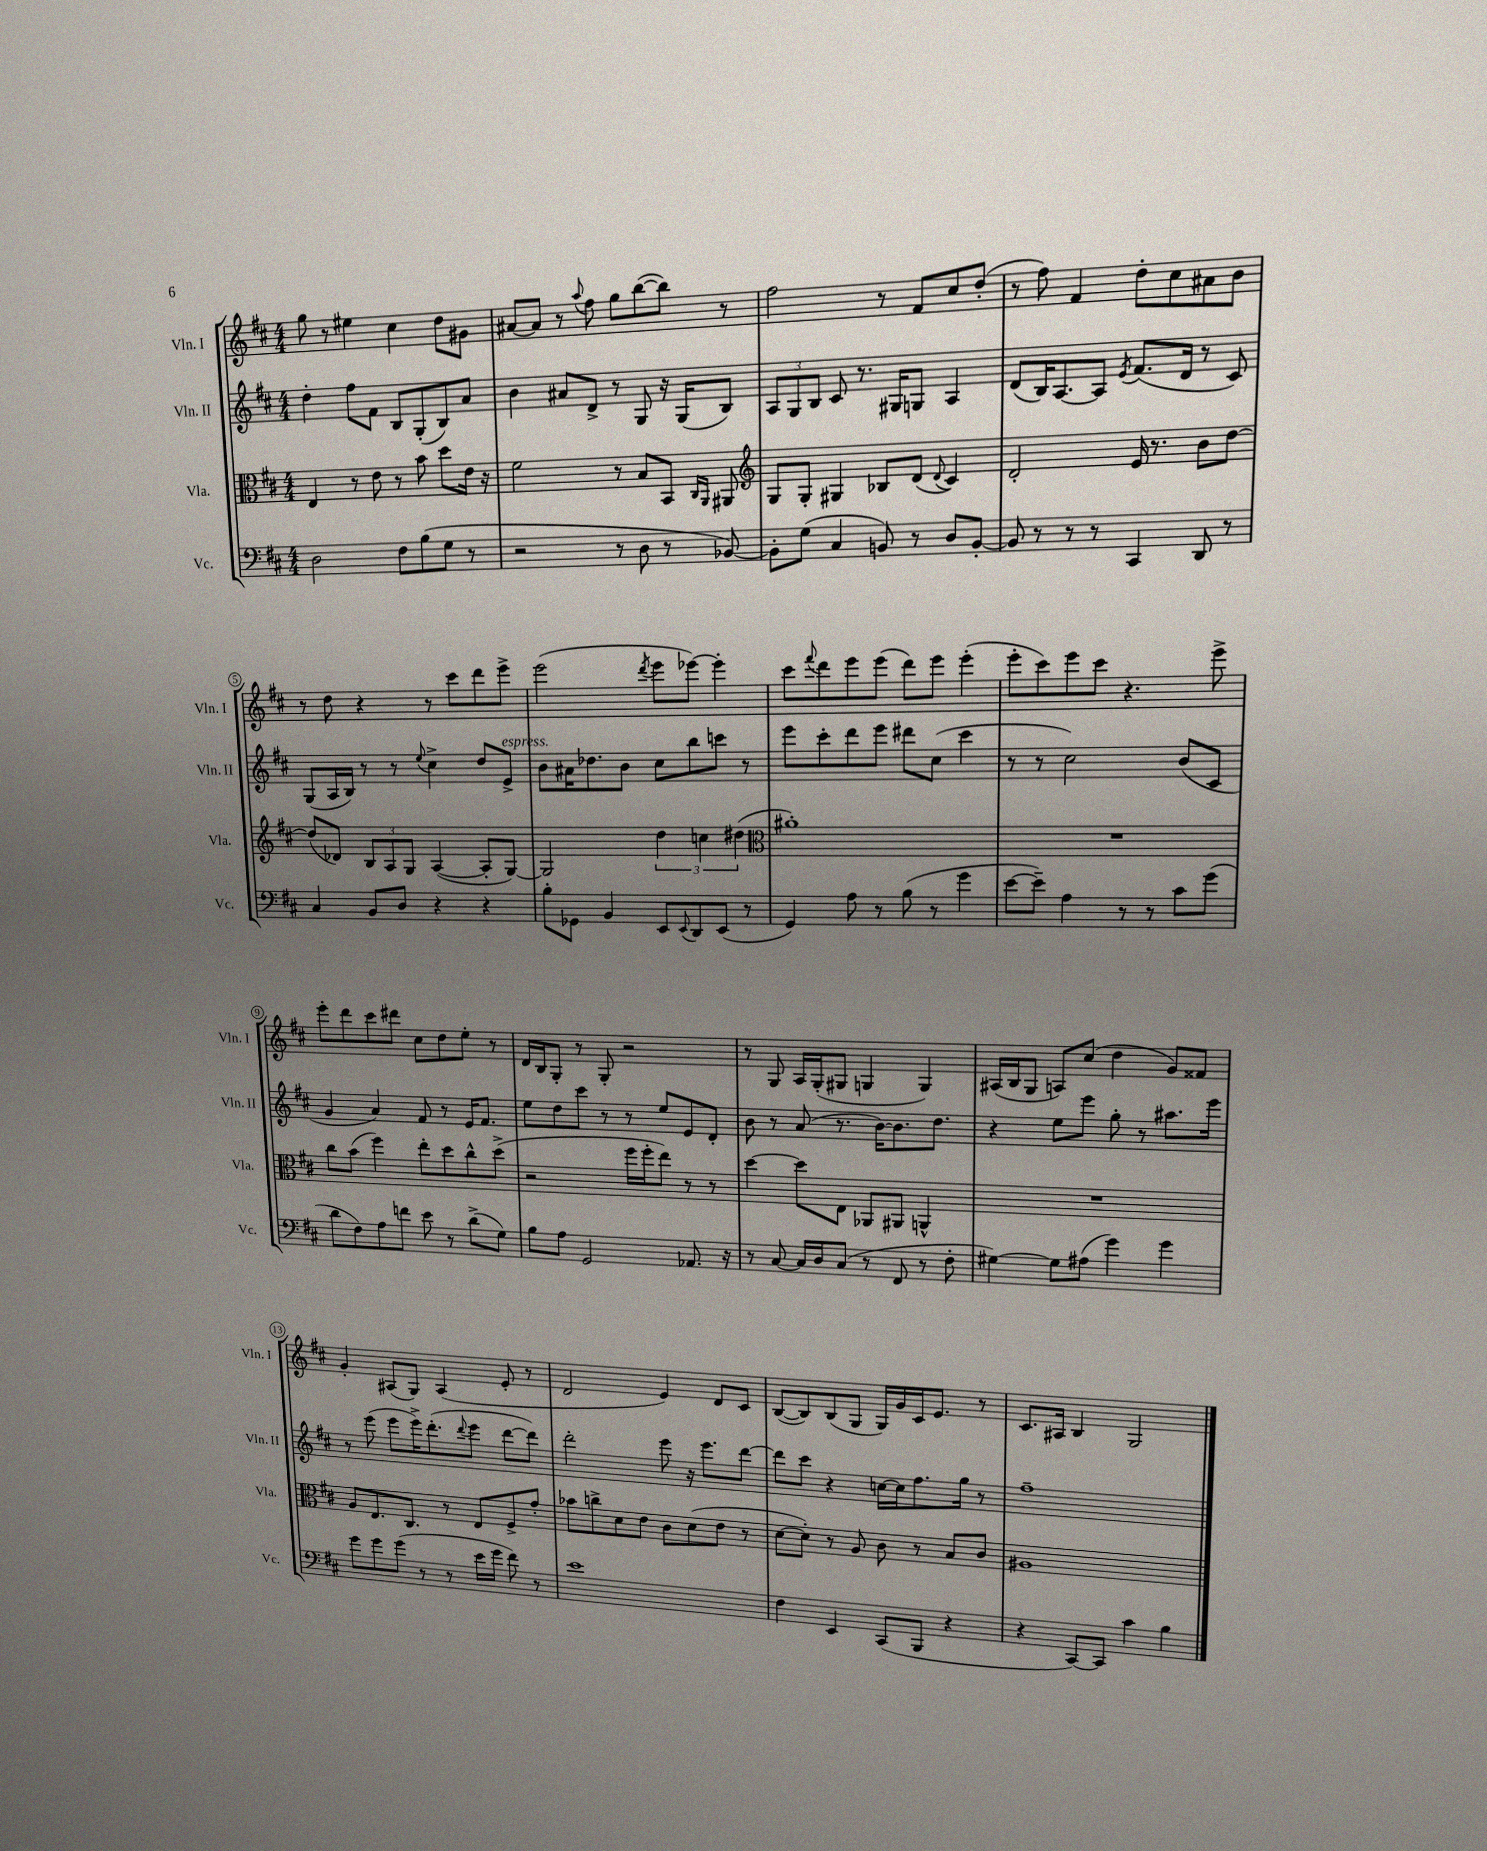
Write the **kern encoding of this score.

**kern	**kern	**kern	**kern
*staff4	*staff3	*staff2	*staff1
*clefF4	*clefC3	*clefG2	*clefG2
*k[f#c#]	*k[f#c#]	*k[f#c#]	*k[f#c#]
*M4/4	*M4/4	*M4/4	*M4/4
2D\	4E/	4dd'\	8gg\
.	.	.	8r
.	8r	8ff#\L	4ee#\
.	8e\	8f#\J	.
8F#\L	8r	8B/L	4cc#\
(8B\	8b\	(8G'/	.
8G\J	8dd\L	8B/)	8dd\L
8r	16e\Jk	8a/J	8g#\J
.	16r	.	.
=	=	=	=
2r	2f#\	4b\	[8a#/L
.	.	.	8a#/]J
.	.	8a#/L	8r
.	.	.	8qqaa/
.	.	8d^/J	8ff#\
8r	8r	8r	8gg\L
8D\	8B/L	8G/	([8bb\
8r	8BB/J	16r	8bb\]J)
.	.	(16G/LK	.
.	16qqC#/LL	.	.
.	16qqAA/JJ	.	.
[8BB-/)	8AA#/	8B/J)	8r
=	=	=	=
*	*clefG2	*	*
8BB-'\]L	8G/L	12A/L	2ff#\
.	.	12G/	.
(8G\J	8G'/J	.	.
.	.	12B/J	.
4C#/	4G#/	8c#/	.
.	.	8.r	.
8BB/)	8B-/L	.	8r
.	.	16G#/LK	.
8r	(8d/J	8G/J	8f#/L
.	8qqd/	.	.
8D/L	4c#/)	4A/	8cc#/
[8BB'/J	.	.	(8dd'/J
=	=	=	=
8BB/]	2d'/	(8d/L	8r
8r	.	16B/K)	8ff#\)
.	.	[8.A/	.
8r	.	.	4f#/
8r	.	8A/]J	.
.	.	8qe/	.
4CC#/	16e/	(8.f#/L	8dd'\L
.	8.r	.	.
.	.	.	8cc#\
.	.	16d/Jk	.
8DD/	8b\L	8r	8a#\
8r	[8dd\J	8c#/)	8b\J
=	=	=	=
4C#/	(8dd/]L	(8G/L	8r
.	8d-/J)	16A/L	8dd\
.	.	16B/JJ)	.
8BB/L	12B/L	8r	4r
.	12A/	.	.
8D/J	.	8r	.
.	12G/J	.	.
.	.	8qqee/	.
4r	([4A/	4cc#^\	8r
.	.	.	8ccc#\L
4r	8A'/]L	8dd/L	8ddd\
.	[8G/J)	8e^/J	8eee^\J
=	=	=	=
8B'\L	2G/]	8b\L	(2eee\
8GG-\J	.	16a#\K	.
.	.	8.dd-\	.
4BB/	.	.	.
.	.	8b\J	.
.	.	.	8qddd/
8EE/L	6dd\	8cc#\L	8eee\L
8qqEE/	.	.	.
8DD/	.	8bb\	[8eee-\J)
.	6cc\	.	.
(8EE/J	.	8ccc\J	4eee-'\]
.	(6dd#\	.	.
8r	.	8r	.
=	=	=	=
*	*clefC3	*	*
4GG/)	1a#')	8eee\L	8ccc#\L
.	.	.	8qqfff#/
.	.	8ccc#'\	8ddd\
8A\	.	8ddd\	8eee\
8r	.	8eee\J	(8eee\J
(8B\	.	8ddd#\L	8ddd\L)
8r	.	(8cc#\J	8eee\J
4g\	.	4ccc#\	(4eee'\
=	=	=	=
[8e\L	1r	8r	8eee'\L
8e~\]J)	.	8r	8ccc#\)
4A\	.	2cc#\)	8eee\
.	.	.	8ccc#\J
8r	.	.	4.r
8r	.	.	.
8c#\L	.	(8b/L	.
(8g\J	.	8c#/J	8eee^\
=	=	=	=
8d\L	8cc#\L	4g/	8eee'\L
8F#\)	(8b\J	.	8ddd\
8A\	4ff#\)	4a/)	8ccc#\
8f\J	.	.	8ddd#\J
8e\	8ee'\L	8f#/	8cc#\L
8r	8dd\	8r	8dd\
(8d^\L	8cc#^^\	16e/LK	8ee'\J
.	.	8.f#/J	.
8G\J)	(8dd^\J	.	8r
=	=	=	=
8B\L	2r	8ee\L	16d/LL
.	.	.	16B/J
8A\J	.	8dd\	8G'/J
2GG/	.	8ccc#\J	8r
.	.	8r	8G'/
.	16ff#\LL	8r	2r
.	16ff#'\J	.	.
.	8ee\J)	8ee/L	.
8.AA-/	8r	8e/	.
.	8r	8d'/J	.
16r	.	.	.
=	=	=	=
8r	[4dd\	8b\	8r
[8C#/	.	8r	8G/
16C#/]LL	8dd\]L	(8a/	16A/LL
16D/J	.	.	(16G'/J
(8C#/J	8E\J	8.r	8G#/J
8r	8AA-/L	.	4G/
.	.	[16b\LK)	.
8FF#/	8AA#/J	8.b\]	.
8r	4AA^^/	.	4G/)
.	.	8.dd\J	.
8F#'\	.	.	.
=	=	=	=
[4G#\)	1r	4r	(16A#/LL
.	.	.	16B/J
.	.	.	8G/J
8G#\]L	.	8ee\L	8A/L)
(8A#\J	.	8eee\J	(8cc#/J
4g\)	.	8gg'\	4dd\
.	.	8r	.
4g\	.	8.aa#\L	8g/L)
.	.	.	8f##/J
.	.	16eee\Jk	.
=	=	=	=
8g\L	8A/L	8r	4g'/
8g\	8.E/	(8eee\	.
(8g\J	.	8eee\L	(8A#/L
.	8.C#/J	.	.
8r	.	16eee^\K)	8G/J)
.	.	(8.ddd'\	.
8r	8r	.	(4A#/
.	.	8qqddd/	.
16e\LL	8E/L	8eee\J	.
16g\JJ	.	.	.
8f#\)	8F#^/	[8ddd\L	8e'/
8r	8g'/J	8ddd\]J)	8r
=	=	=	=
1e	8b-\L	2ddd'\	2d/
.	8cc^\	.	.
.	8d\	.	.
.	8e\J	.	.
.	8c#\L	8eee\	4e/)
.	(8d\	16r	.
.	.	8.eee\L	.
.	8e\J	.	8d/L
.	8r	[8ddd\J	8c#/J
=	=	=	=
4F#\	[8d\L	8ddd\]L	([8B/L
.	8d'\]J)	8ccc#\J	8B/])
4EE/	8r	4r	(8B/
.	8A/	.	8G/J
(8CC#/L	8c#\	[16cc\LL	16G/LL)
.	.	16cc\]J	16g/
8BBB/J	8r	8.ff#\	16c#/J
.	.	.	8.e/J
4r	8B/L	.	.
.	.	16gg\Jk	.
.	8c#/J	8r	8r
=	=	=	=
4r	1A#	1ff#~	8.c#/L
.	.	.	16A#/Jk
[8CC#/L)	.	.	4B/
8CC#/]J	.	.	.
4c#\	.	.	2G/
4B\	.	.	.
==	==	==	==
*-	*-	*-	*-
